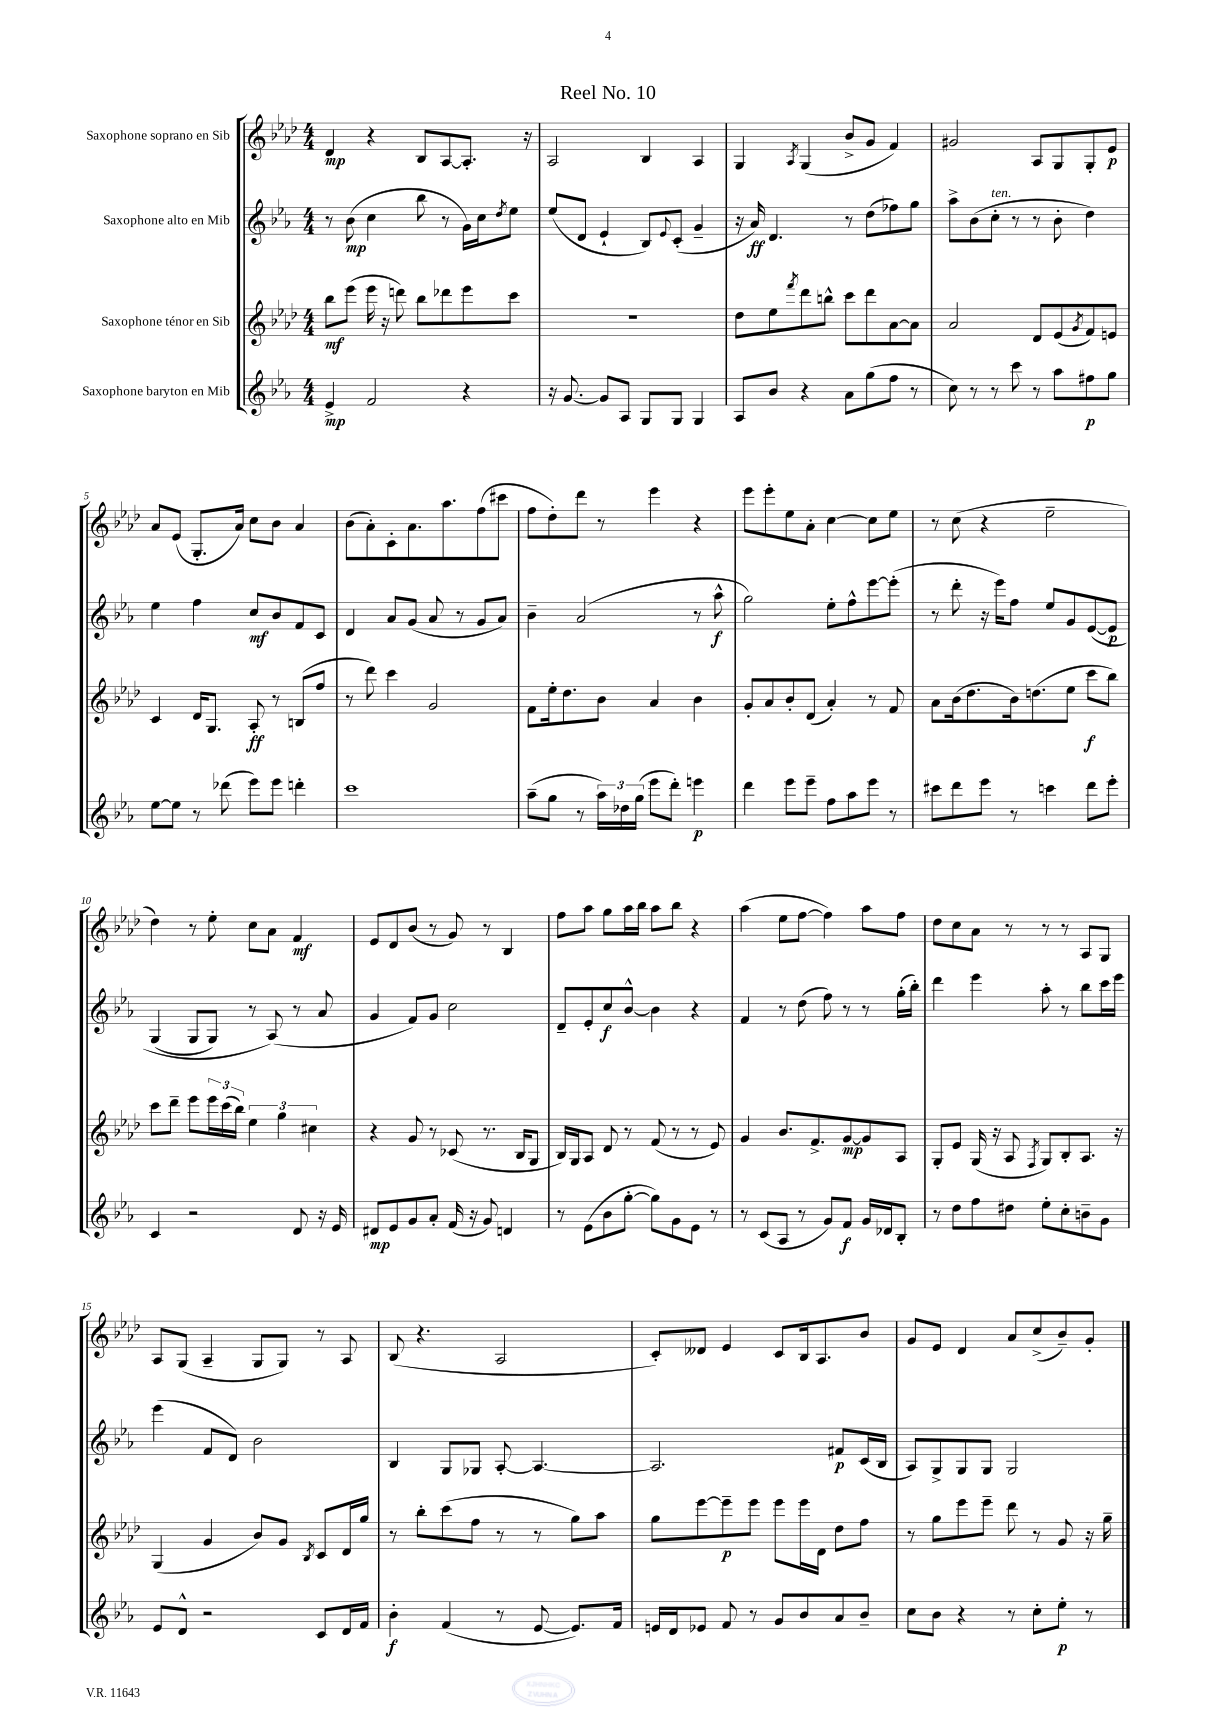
\header { title = "Reel No. 10" }
<<
\new StaffGroup <<
\new Staff = "s0" \with { instrumentName = "Saxophone soprano en Sib" } {
    \clef treble \key aes \major \numericTimeSignature \time 4/4
    des'4\mp r4 bes8 aes8~ aes8.-. r16 |
    aes2 bes4 aes4 |
    g4 \acciaccatura { aes8 } g4( bes'8-> g'8 f'4) |
    gis'2 aes8 g8 g8-. ees'8\p |
    aes'8 ees'8( g8.-. aes'16) c''8 bes'8 aes'4 |
    bes'8( aes'8-.) c'8-. aes'8. aes''8. f''8( cis'''8 |
    f''8 des''8-.) des'''8 r8 ees'''4 r4 |
    ees'''8 ees'''8-. ees''8 aes'8-. c''4~ c''8 ees''8 |
    r8 c''8( r4 ees''2-- |
    des''4) r8 ees''8-. c''8 aes'8 f'4\mf |
    ees'8 des'8 bes'8( r8 g'8) r8 bes4 |
    f''8 aes''8 g''8 aes''16 bes''16 aes''8 bes''8 r4 |
    aes''4( ees''8 f''8~ f''4) aes''8 f''8 |
    des''8 c''8 aes'8 r8 r8 r8 aes8 g8 |
    aes8 g8( aes4-- g8 g8) r8 aes8 |
    bes8( r4. aes2 |
    c'8-.) deses'8 ees'4 c'8 bes16 aes8. bes'8 |
    g'8 ees'8 des'4 aes'8 c''8->( bes'8--) g'8-. \bar "|." |
}
\new Staff = "s1" \with { instrumentName = "Saxophone alto en Mib" } {
    \clef treble \key ees \major \numericTimeSignature \time 4/4
    r8 bes'8\mp( c''4 bes''8 r8 g'16) c''16 \acciaccatura { d''8 } ees''8 |
    ees''8( d'8 ees'4-! bes8) \appoggiatura { ees'8 } c'8-.( g'4-- |
    r16 aes'16\ff) d'4. r8 d''8( fes''8) g''8 |
    aes''8-> bes'8( c''8-.^\markup { \italic "ten." } r8 r8 bes'8-. d''4) |
    ees''4 f''4 c''8\mf bes'8 f'8 c'8 |
    d'4 aes'8 g'8( aes'8 r8 g'8 aes'8) |
    bes'4-- aes'2( r8 aes''8-^\f |
    g''2) ees''8-. f''8-^ ees'''8~ ees'''8-.( |
    r8 d'''8-. r16 ees'''16) f''8 ees''8 g'8 ees'8~\( ees'8\p |
    g4( g8 g8) r8 aes8(\) r8 aes'8 |
    g'4 f'8) g'8 c''2 |
    d'8-- ees'8-. c''8\f bes'8~-^ bes'4 r4 |
    f'4 r8 d''8( f''8) r8 r8 g''16-.( bes''16-.) |
    d'''4 ees'''4 aes''8-. r8 bes''8 c'''16 ees'''16 |
    ees'''4( f'8 d'8) bes'2 |
    bes4 g8 ges8 aes8~-. aes4.~ |
    aes2. fis'8\p c'16( bes16 |
    aes8) g8-> g8 g8 g2 \bar "|." |
}
\new Staff = "s2" \with { instrumentName = "Saxophone ténor en Sib" } {
    \clef treble \key aes \major \numericTimeSignature \time 4/4
    bes''8\mf ees'''8( ees'''16 r16 d'''8) bes''8 des'''8 ees'''8 c'''8 |
    R1 |
    des''8 ees''8 \acciaccatura { f'''8 } des'''8 b''8-^ c'''8 des'''8 aes'8~ aes'8 |
    aes'2 des'8 ees'8( \acciaccatura { g'8 } f'8) e'8 |
    c'4 des'16 g8. aes8-.\ff r8 b8( f''8 |
    r8 des'''8) c'''4 g'2 |
    f'8 ees''16-. des''8. bes'8 aes'4 bes'4 |
    g'8-. aes'8 bes'8-. des'8( aes'4-.) r8 f'8 |
    aes'8 bes'16( des''8. bes'16) d''8.( ees''8 c'''8\f bes''8) |
    c'''8 des'''8-- ees'''8 \tuplet 3/2 { ees'''16 c'''16( bes''16) } \tuplet 3/2 { ees''4 g''4 cis''4 } |
    r4 g'8 r8 ces'8( r8. bes16 g8 |
    bes16) g16 aes8 des'8 r8 f'8( r8 r8 ees'8) |
    g'4 bes'8. f'8.-> g'8~\mp g'8 aes8 |
    g8-. ees'8 g16( r16 aes8 \acciaccatura { f8 } g8) bes8-. aes8. r16 |
    g4( g'4 bes'8) g'8 \acciaccatura { bes8 } c'8 des'16 g''16 |
    r8 bes''8-. c'''8( f''8 r8 r8 g''8) aes''8 |
    g''8 ees'''8~ ees'''8--\p ees'''8 ees'''8 ees'''16 des'16 des''8 f''8 |
    r8 g''8 ees'''8 ees'''8-- des'''8 r8 g'8 r16 g''16-- \bar "|." |
}
\new Staff = "s3" \with { instrumentName = "Saxophone baryton en Mib" } {
    \clef treble \key ees \major \numericTimeSignature \time 4/4
    ees'4->\mp f'2 r4 |
    r16 g'8.~ g'8 aes8 g8 g8 g4 |
    aes8 bes'8 r4 aes'8 g''8( f''8 r8 |
    c''8) r8 r8 c'''8 r8 aes''8 fis''8\p g''8 |
    ees''8~ ees''8 r8 des'''8( ees'''8) ees'''8 d'''4-. |
    c'''1 |
    aes''8--( g''8 r8 \tuplet 3/2 { aes''16) des''16 g''16( } ees'''8 d'''8-.) e'''4\p |
    d'''4 ees'''8 ees'''8-- f''8 aes''8 ees'''8 r8 |
    cis'''8 d'''8 ees'''8 r8 c'''4 d'''8 ees'''8-. |
    c'4 r2 d'8 r16 ees'16 |
    dis'8\mp ees'8 g'8 aes'8-. f'16( r16 g'8) d'4 |
    r8 ees'8( bes'8 g''8~-. g''8) g'8 ees'8 r8 |
    r8 c'8( aes8 r8 g'8) f'8\f g'16 des'16 bes8-. |
    r8 d''8 f''8 dis''8 ees''8-. c''8-. b'8-- g'8 |
    ees'8 d'8-^ r2 c'8 d'16 f'16 |
    bes'4-.\f f'4( r8 ees'8~ ees'8.) f'16 |
    e'16 d'16 ees'8 f'8 r8 g'8 bes'8 aes'8 bes'8-- |
    c''8 bes'8 r4 r8 c''8-. ees''8-.\p r8 \bar "|." |
}
>>
>>
